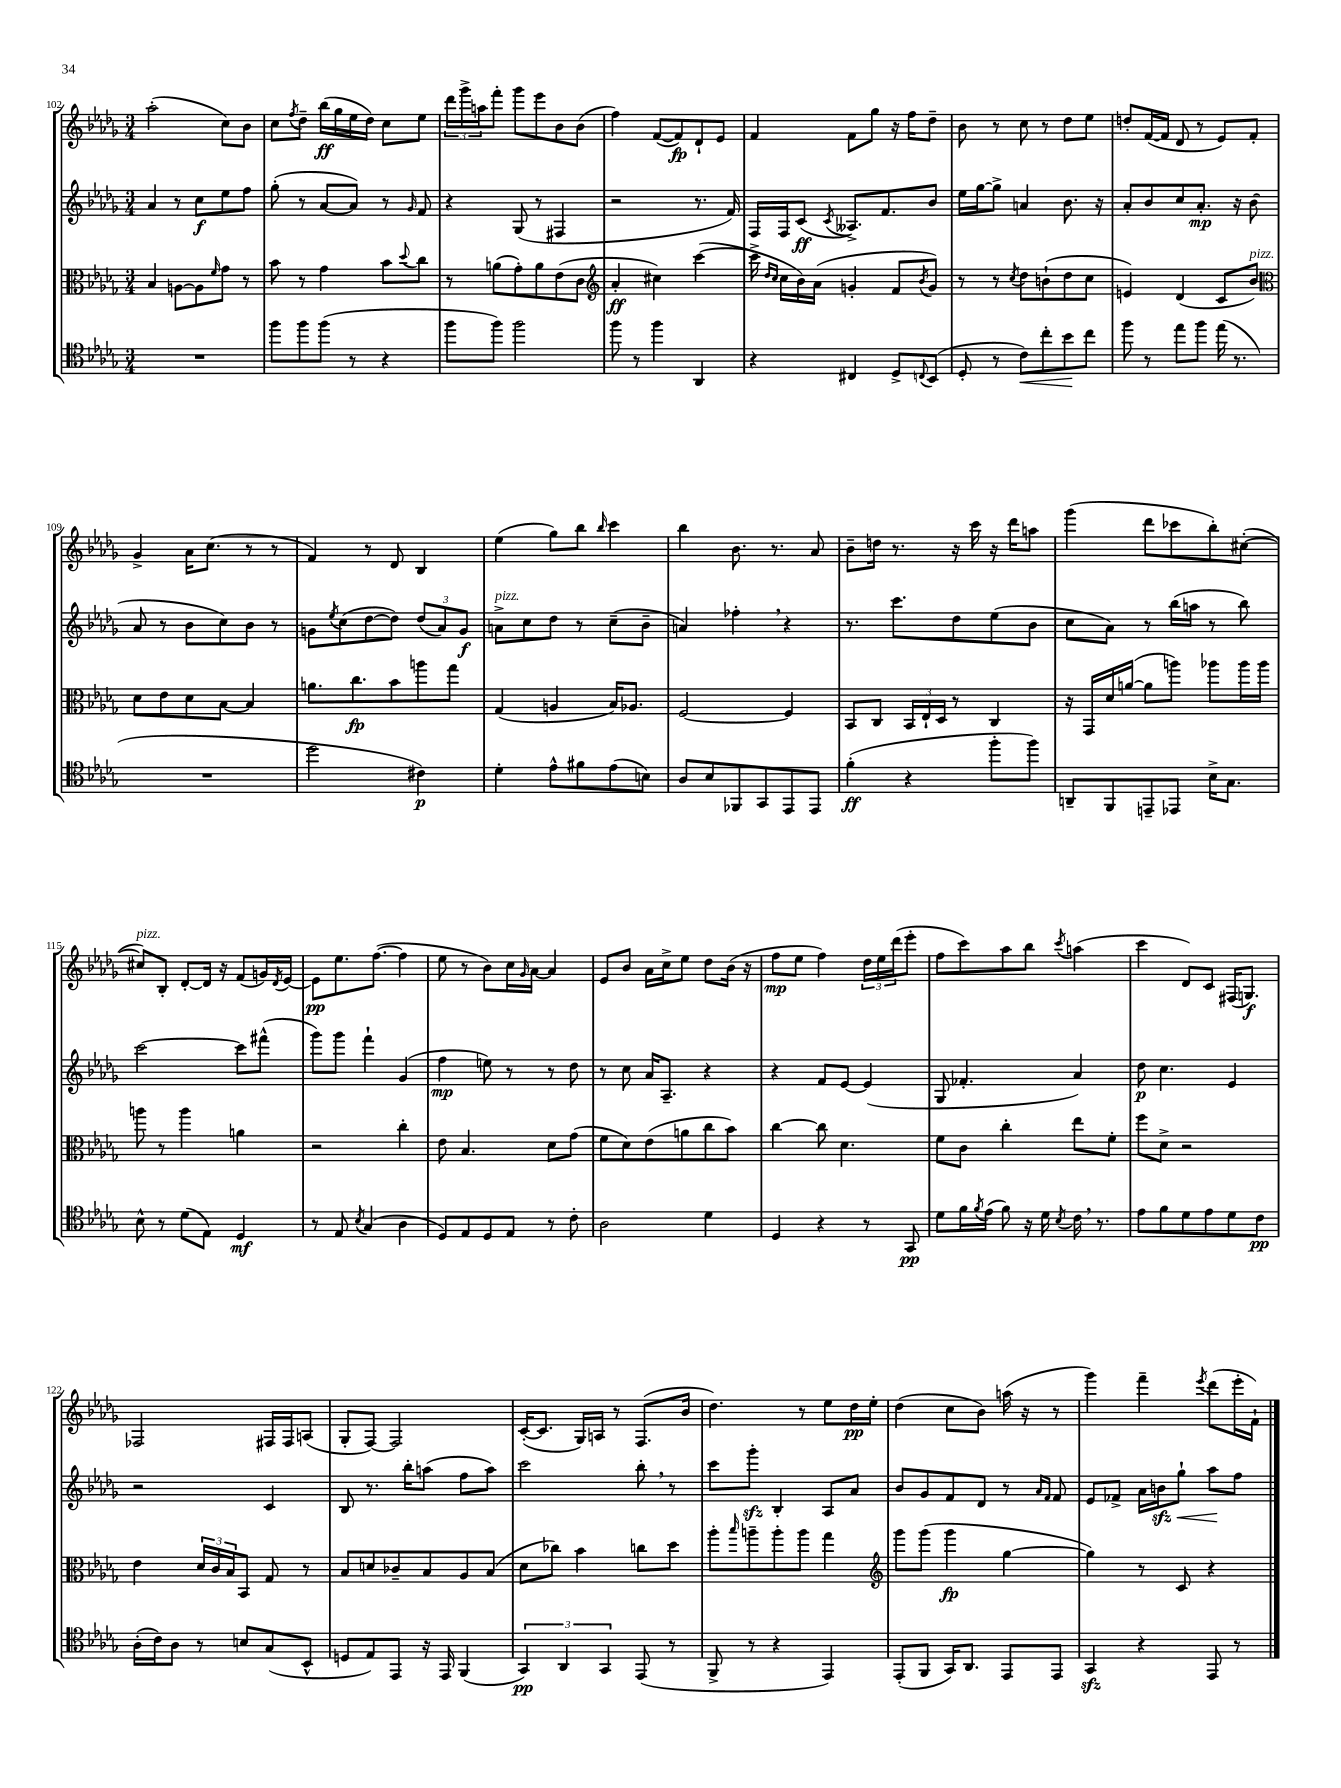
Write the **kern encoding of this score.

**kern	**dynam	**kern	**dynam	**kern	**dynam	**kern	**dynam
*part4	*part4	*part3	*part3	*part2	*part2	*part1	*part1
*staff4	*staff4	*staff3	*staff3	*staff2	*staff2	*staff1	*staff1
*clefC4	*	*clefC3	*	*clefG2	*	*clefG2	*
*k[b-e-a-d-g-]	*	*k[b-e-a-d-g-]	*	*k[b-e-a-d-g-]	*	*k[b-e-a-d-g-]	*
*M3/4	*	*M3/4	*	*M3/4	*	*M3/4	*
=102	=102	=102	=102	=102	=102	=102	=102
2.r	.	4B-/	.	4a-/	.	(2aa-'\	.
.	.	[8An\L	.	8r	.	.	.
.	.	8A\]	.	8cc\L	f	.	.
.	.	16qqf/	.	.	.	.	.
.	.	8g-\J	.	8ee-\	.	8cc\L)	.
.	.	8r	.	8ff\J	.	8b-\J	.
=103	=103	=103	=103	=103	=103	=103	=103
8ff\L	.	8b-\	.	(8gg-'\	.	8cc\L	.
.	.	.	.	.	.	8qff/	.
8ff\	.	8r	.	8r	.	8dd-~\J	.
(8ff\J	.	4g-\	.	[8a-/L	.	(16bb-\LL	ff
.	.	.	.	.	.	16gg-\	.
8r	.	.	.	8a-/J])	.	16ee-\	.
.	.	.	.	.	.	16dd-\JJ)	.
4r	.	8b-\L	.	8r	.	8cc\L	.
.	.	8qqdd-/	.	16qqg-/	.	.	.
.	.	8cc\J	.	8f/	.	8ee-\J	.
=104	=104	=104	=104	=104	=104	=104	=104
8ff\L	.	8r	.	4r	.	24ddd-\LL	.
.	.	.	.	.	.	24ggg-^\	.
.	.	.	.	.	.	24aan\J	.
8ff\J)	.	(8an\L	.	.	.	8fff'\J	.
2ff\	.	8g-'\)	.	(8G-/	.	8ggg-\L	.
.	.	8a\	.	8r	.	8eee-\	.
.	.	(8e-\	.	4F#X/	.	8b-\	.
.	.	8c\J	.	.	.	(8b-\J	.
=105	=105	=105	=105	=105	=105	=105	=105
*	*	*clefG2	*	*	*	*	*
8ff\	.	4a-'/	ff	2r	.	4ff\)	.
8r	.	.	.	.	.	.	.
4ff\	.	4cc#X\)	.	.	.	([8f/L	.
.	.	.	.	.	.	8f/])	fp
4AA-/	.	([4ccc\	.	8.r	.	8d-`/	.
.	.	.	.	.	.	8e-/J	.
.	.	.	.	16f/)	.	.	.
=106	=106	=106	=106	=106	=106	=106	=106
4r	.	16ccc^\]	.	16F/LL	.	4f/	.
.	.	16qqdd-/LL	.	.	.	.	.
.	.	16qqcc/JJ	.	.	.	.	.
.	.	16cc\LL	.	16F/J	.	.	.
.	.	16b-\)	.	(8c/J	ff	.	.
.	.	(16a-\JJ	.	.	.	.	.
.	.	.	.	8qc/	.	.	.
4C#X/	.	4gn'/	.	8.A--X^/L)	.	8f\L	.
.	.	.	.	.	.	8gg-\J	.
.	.	.	.	8.f/	.	.	.
8D-^/L	.	8f/L	.	.	.	16r	.
.	.	.	.	.	.	16ff\KL	.
8qqCn/	.	8qb-/	.	.	.	.	.
(8BB-/J	.	8g/J)	.	8b-/J	.	8dd-~\J	.
=107	=107	=107	=107	=107	=107	=107	=107
8D-'/	.	8r	.	16ee-\LL	.	8b-\	.
.	.	.	.	[16gg-\J	.	.	.
8r	.	8r	.	8gg-^\J]	.	8r	.
.	.	8qcc/	.	.	.	.	.
!	!LO:HP:b	!	!	!	!	!	!
8c\L)	<	8dd-\L	.	4an/	.	8cc\	.
8cc'\	.	(8bn`\	.	.	.	8r	.
8b-\	.	8dd-\	.	8.b-\	.	8dd-\L	.
8cc\J	[	8cc\J	.	.	.	8ee-\J	.
.	.	.	.	16r	.	.	.
=108	=108	=108	=108	=108	=108	=108	=108
8ff\	.	4en/)	.	8a-'/L	.	8ddn'/L	.
8r	.	.	.	8b-/	.	([16f/L	.
.	.	.	.	.	.	16f/JJ]	.
8ee-\L	.	(4d-/	.	8cc/	.	8d-/	.
8ff\J	.	.	.	8.a-'/J	mp	8r	.
(16ee-\	.	8c/L	.	.	.	8e-/L)	.
8.r	.	.	.	16r	.	.	.
!	!	!LO:TX:a:i:t=pizz.	!	!	!	!	!
.	.	8b-/J)	.	(8b-\	.	8f'/J	.
!!LO:LB:g=z
=109	=109	=109	=109	=109	=109	=109	=109
*	*	*clefC3	*	*	*	*	*
2.r	.	8d-\L	.	8a-/	.	4g-^/	.
.	.	8e-\	.	8r	.	.	.
.	.	8d-\	.	8b-\L	.	16a-\KL	.
.	.	.	.	.	.	(8.cc\J	.
.	.	[8B-\J	.	8cc\)	.	.	.
.	.	4B-/]	.	8b-\J	.	8r	.
.	.	.	.	8r	.	8r	.
=110	=110	=110	=110	=110	=110	=110	=110
2dd-\	.	8.an\L	.	8gn\L	.	4f/)	.
.	.	.	.	8qee-/	.	.	.
.	.	.	.	(8cc\	.	.	.
.	.	8.cc\	fp	.	.	.	.
.	.	.	.	[8dd-\	.	8r	.
.	.	8b-\	.	8dd-\J])	.	8d-/	.
4c#X\)	p	8aan\	.	(12dd-/L	.	4B-/	.
.	.	.	.	12a-/)	.	.	.
.	.	8gg-\J	.	.	.	.	.
.	.	.	.	12g/J	f	.	.
=111	=111	=111	=111	=111	=111	=111	=111
!	!	!	!	!LO:TX:a:i:t=pizz.	!	!	!
4d-'\	.	(4G-/	.	8an^\L	.	(4ee-\	.
.	.	.	.	8cc\	.	.	.
8e-^^\L	.	4An/	.	8dd-\J	.	8gg-\L)	.
8f#X\	.	.	.	8r	.	8bb-\J	.
.	.	.	.	.	.	16qqbb-/	.
(8e-\	.	16B-/KL)	.	(8cc~\L	.	4ccc\	.
.	.	8.A-X/J	.	.	.	.	.
8Bn\J)	.	.	.	8b-~\J	.	.	.
=112	=112	=112	=112	=112	=112	=112	=112
8A-/L	.	[2F/	.	4an/)	.	4bb-\	.
8B-/	.	.	.	.	.	.	.
8FF-X/	.	.	.	4ff-X',\	.	8.b-\	.
8GG-/	.	.	.	.	.	.	.
.	.	.	.	.	.	8.r	.
8EE-/	.	4F/]	.	4r	.	.	.
8EE-/J	.	.	.	.	.	8a-/	.
=113	=113	=113	=113	=113	=113	=113	=113
(4f'\	ff	8BB-/L	.	8.r	.	8b-~\L	.
.	.	8C/J	.	.	.	16ddn\Jk	.
.	.	.	.	8.ccc\L	.	8.r	.
4r	.	24BB-/LL	.	.	.	.	.
.	.	24E-`/	.	.	.	.	.
.	.	24D-/JJ	.	.	.	.	.
.	.	8r	.	8dd-\	.	16r	.
.	.	.	.	.	.	16ccc\	.
8ff'\L	.	4C/	.	(8ee-\	.	16r	.
.	.	.	.	.	.	16ddd-\KL	.
8ff\J)	.	.	.	8b-\J	.	8aan\J	.
=114	=114	=114	=114	=114	=114	=114	=114
8AAn~/L	.	16r	.	8cc\L	.	(4ggg-\	.
.	.	16GG-/LL	.	.	.	.	.
8FF/	.	16d-/	.	8a-\J)	.	.	.
.	.	([16an/JJ	.	.	.	.	.
8EEn~/	.	8a\L]	.	8r	.	8ddd-\L	.
8EE-X/J	.	8aan\J)	.	(16bb-\LL	.	8ccc-X\	.
.	.	.	.	16aan\JJ	.	.	.
16B-^\KL	.	8aa-X\L	.	8r	.	8bb-'\)	.
8.G-\J	.	.	.	.	.	.	.
.	.	16aa-\L	.	8bb-\)	.	([8cc#X'\J	.
.	.	16aa-\JJ	.	.	.	.	.
!!LO:LB:g=z
=115	=115	=115	=115	=115	=115	=115	=115
!	!	!	!	!	!	!LO:TX:a:i:t=pizz.	!
8B-^^\	.	8aan\	.	[2ccc\	.	8cc#X/L])	.
8r	.	8r	.	.	.	8B-'/J	.
(8d-\L	.	4aa\	.	.	.	[8d-'/L	.
8E-\J)	.	.	.	.	.	16d-/Jk]	.
.	.	.	.	.	.	16r	.
4D-/	mf	4an\	.	8ccc\L]	.	(8f/L	.
.	.	.	.	(8fff#X^^\J	.	16gn/L)	.
.	.	.	.	.	.	8qd-/	.
.	.	.	.	.	.	[16e-/JJ	.
=116	=116	=116	=116	=116	=116	=116	=116
8r	.	2r	.	8ggg-\L)	.	8e-\L]	pp
8E-/	.	.	.	8ggg-\J	.	8.ee-\	.
8qB-/	.	.	.	.	.	.	.
(4G-/	.	.	.	4fff`\	.	.	.
.	.	.	.	.	.	([8.ff\J	.
4A-\	.	4cc'\	.	(4g-/	.	4ff\]	.
=117	=117	=117	=117	=117	=117	=117	=117
8D-/L)	.	8e-\	.	4ff\	mp	8ee-\	.
8E-/	.	4.B-/	.	.	.	8r	.
8D-/	.	.	.	8een\)	.	8b-\L)	.
8E-/J	.	.	.	8r	.	16cc\L	.
.	.	.	.	.	.	16qqg-/	.
.	.	.	.	.	.	[16a-\JJ	.
8r	.	8d-\L	.	8r	.	4a-/]	.
8c'\	.	(8g-\J	.	8dd-\	.	.	.
=118	=118	=118	=118	=118	=118	=118	=118
2A-\	.	8f\L	.	8r	.	8e-/L	.
.	.	8d-\)	.	8cc\	.	8b-/J	.
.	.	(8e-\	.	16a-/KL	.	16a-\LL	.
.	.	.	.	8.A-~/J	.	16cc^\J	.
.	.	8an\	.	.	.	8ee-\J	.
4d-\	.	8cc\	.	4r	.	8dd-\L	.
.	.	8b-\J)	.	.	.	(16b-\Jk	.
.	.	.	.	.	.	16r	.
=119	=119	=119	=119	=119	=119	=119	=119
4D-/	.	[4cc\	.	4r	.	8ff\L	mp
.	.	.	.	.	.	8ee-\J	.
4r	.	8cc\]	.	8f/L	.	4ff\)	.
.	.	4.d-\	.	[8e-/J	.	.	.
8r	.	.	.	(4e-/]	.	24dd-\LL	.
.	.	.	.	.	.	24ee-\	.
.	.	.	.	.	.	(24ddd-\J	.
8GG-/	pp	.	.	.	.	8eee-'\J	.
=120	=120	=120	=120	=120	=120	=120	=120
8d-\L	.	8f\L	.	8G-/	.	8ff\L	.
16f\L	.	8c\J	.	4.f-X'/	.	8ccc\)	.
8qf/	.	.	.	.	.	.	.
(16e-\JJ	.	.	.	.	.	.	.
8f\)	.	4cc'\	.	.	.	8aa-\	.
16r	.	.	.	.	.	8bb-\J	.
16d-\	.	.	.	.	.	.	.
8qB-/	.	.	.	.	.	8qccc/	.
16c,\	.	8ee-\L	.	4a-/)	.	(4aan\	.
8.r	.	.	.	.	.	.	.
.	.	8f'\J	.	.	.	.	.
=121	=121	=121	=121	=121	=121	=121	=121
8e-\L	.	8ff\L	.	8dd-\	p	4ccc\	.
8f\	.	8d-^\J	.	4.cc\	.	.	.
8d-\	.	2r	.	.	.	8d-/L)	.
8e-\	.	.	.	.	.	8c/J	.
8d-\	.	.	.	4e-/	.	(16F#X/KL	.
.	.	.	.	.	.	8.Gn/J)	f
8c\J	pp	.	.	.	.	.	.
!!LO:LB:g=z
=122	=122	=122	=122	=122	=122	=122	=122
(16A-'\LL	.	4e-\	.	2r	.	2F-X/	.
16c\J)	.	.	.	.	.	.	.
8A-\J	.	.	.	.	.	.	.
8r	.	24d-/LL	.	.	.	.	.
.	.	24c/	.	.	.	.	.
.	.	24B-/J	.	.	.	.	.
8Bn/L	.	8BB-/J	.	.	.	.	.
(8G-/	.	8G-/	.	4c/	.	16F#X/LL	.
.	.	.	.	.	.	16F#/J	.
8BB-^^/J	.	8r	.	.	.	(8An/J	.
=123	=123	=123	=123	=123	=123	=123	=123
8Dn/L	.	8B-/L	.	8B-/	.	8G-'/L	.
8E-/)	.	8dn/	.	8.r	.	[8F/J)	.
8EE-/J	.	8c-X~/	.	.	.	2F/]	.
.	.	.	.	16bb-'\KL	.	.	.
16r	.	8B-/	.	(8aan\J	.	.	.
16EE-/	.	.	.	.	.	.	.
(4FF/	.	8A-/	.	8ff\L	.	.	.
.	.	(8B-/J	.	8aa\J)	.	.	.
=124	=124	=124	=124	=124	=124	=124	=124
6GG-/)	pp	8d-\L	.	2ccc\	.	([16c'/KL	.
.	.	.	.	.	.	8.c/J]	.
.	.	8cc-X\J)	.	.	.	.	.
6AA-/	.	.	.	.	.	.	.
.	.	4b-\	.	.	.	16G-/LL)	.
.	.	.	.	.	.	16An/JJ	.
6GG-/	.	.	.	.	.	.	.
.	.	.	.	.	.	8r	.
(8EE-/	.	8ccn\L	.	8bb-',\	.	(8.F/L	.
8r	.	8dd-\J	.	8r	.	.	.
.	.	.	.	.	.	16b-/Jk	.
=125	=125	=125	=125	=125	=125	=125	=125
8FF^/	.	8aa-'\L	.	8ccc\L	.	4.dd-\)	.
.	.	16qqbb-/	.	.	.	.	.
8r	.	8aan~\	.	8ggg-zz'\J	.	.	.
4r	.	8aa'\	.	4B-'/	.	.	.
.	.	8aa\J	.	.	.	8r	.
4EE-/)	.	4gg-\	.	8A-/L	.	8ee-\L	.
.	.	.	.	8a-/J	.	16dd-\L	pp
.	.	.	.	.	.	16ee-'\JJ	.
=126	=126	=126	=126	=126	=126	=126	=126
*	*	*clefG2	*	*	*	*	*
(8EE-'/L	.	8ggg-\L	.	8b-/L	.	(4dd-\	.
8FF/J	.	(8ggg-\J	.	8g-/	.	.	.
16GG-/KL)	.	4ggg-\	fp	8f/	.	8cc\L	.
8.AA-/J	.	.	.	.	.	.	.
.	.	.	.	8d-/J	.	8b-\J)	.
8EE-/L	.	[4gg-\	.	8r	.	(16aan\	.
.	.	.	.	.	.	16r	.
.	.	.	.	16qqa-/LL	.	.	.
.	.	.	.	16qqf/JJ	.	.	.
8EE-/J	.	.	.	8f/	.	8r	.
=127	=127	=127	=127	=127	=127	=127	=127
4GG-zz/	.	4gg-\])	.	8e-/L	.	4ggg-\)	.
.	.	.	.	8f-X^/J	.	.	.
4r	.	8r	.	16a-\LL	.	4fff~\	.
!	!	!	!	!	!LO:HP:b	!	!
.	.	.	.	16bnzz\J	<	.	.
.	.	8c/	.	8gg-`\J	.	.	.
.	.	.	.	.	.	8qeee-/	.
8EE-/	.	4r	.	8aa-\L	.	(8ddd-\L	.
8r	.	.	.	8ff\J	[	16eee-'\L	.
.	.	.	.	.	.	16f`\JJ)	.
==	==	==	==	==	==	==	==
*-	*-	*-	*-	*-	*-	*-	*-
